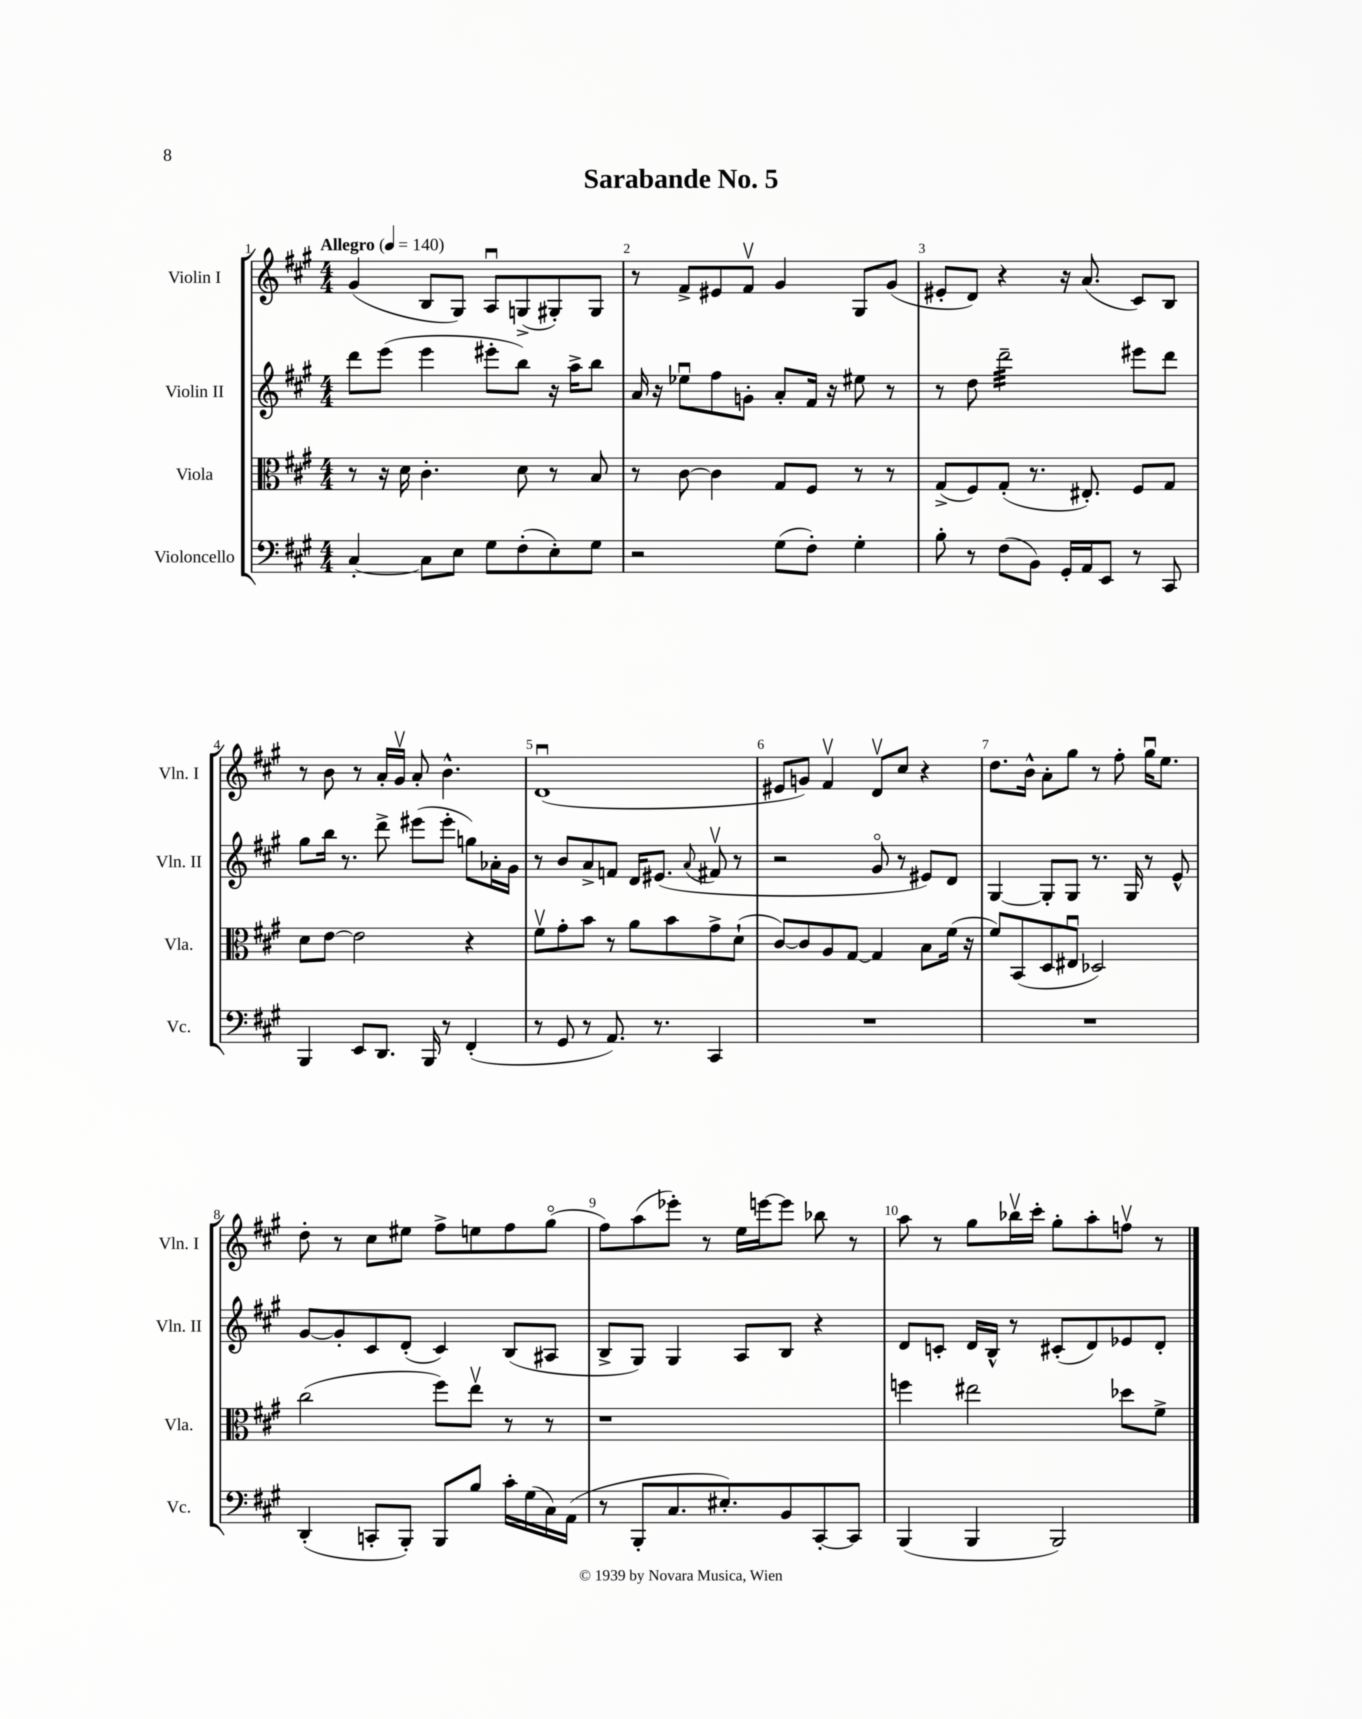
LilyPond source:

\header { title = "Sarabande No. 5" }
<<
\new StaffGroup <<
\new Staff = "s0" \with { instrumentName = "Violin I" shortInstrumentName = "Vln. I" } {
    \clef treble \key a \major \numericTimeSignature \time 4/4 \tempo "Allegro" 4 = 140
    gis'4( b8 gis8) a8\downbow g8->( gis8-.) gis8 |
    r8 fis'8-> eis'8 fis'8\upbow gis'4 gis8 gis'8( |
    eis'8-. d'8) r4 r16 a'8.( cis'8) b8 |
    r8 b'8 r8 a'16-. gis'16\upbow a'8-. b'4.-^ |
    d'1\downbow( |
    eis'8 g'8) fis'4\upbow d'8\upbow cis''8 r4 |
    d''8. b'16-^ a'8-. gis''8 r8 fis''8-. gis''16\downbow e''8. |
    d''8-. r8 cis''8 eis''8 fis''8-> e''8 fis''8 gis''8\flageolet( |
    fis''8) a''8( ees'''8-.) r8 e''16 e'''16~ e'''8 bes''8 r8 |
    a''8 r8 gis''8 bes''16\upbow cis'''16-. gis''8-. a''8-. f''8\upbow r8 \bar "|." |
}
\new Staff = "s1" \with { instrumentName = "Violin II" shortInstrumentName = "Vln. II" } {
    \clef treble \key a \major \numericTimeSignature \time 4/4
    d'''8 e'''8( e'''4 eis'''8-. b''8) r16 a''16-> b''8 |
    a'16 r16 ees''8\downbow fis''8 g'8-. a'8-. fis'16 r16 eis''8 r8 |
    r8 d''8 d'''2:32-- eis'''8 d'''8 |
    gis''8 b''16 r8. d'''8-> eis'''8( eis'''8-. g''8) aes'16-. gis'16 |
    r8 b'8 a'8-> f'8 d'16 eis'8.( \appoggiatura { a'8 } fis'8\upbow r8 |
    r2 gis'8\flageolet r8 eis'8) d'8 |
    gis4~ gis8-. gis8 r8. gis16 r8 e'8-^ |
    gis'8~ gis'8-. cis'8 d'8-.( cis'4) b8( ais8 |
    b8-> gis8) gis4 a8 b8 r4 |
    d'8 c'8-. d'16 b16-^ r8 cis'8-.( d'8) ees'8 d'8-. \bar "|." |
}
\new Staff = "s2" \with { instrumentName = "Viola" shortInstrumentName = "Vla." } {
    \clef alto \key a \major \numericTimeSignature \time 4/4
    r8 r16 d'16 cis'4.-. d'8 r8 b8 |
    r8 cis'8~ cis'4 gis8 fis8 r8 r8 |
    gis8->( fis8) gis8-.( r8. eis8.-.) fis8 gis8 |
    d'8 e'8~ e'2 r4 |
    fis'8\upbow gis'8-. b'8 r8 a'8 b'8 gis'8-> d'8-!( |
    cis'8~) cis'8 a8 gis8~ gis4 b8 fis'16( r16 |
    fis'8) b,8( d8 eis8\downbow des2) |
    cis''2( fis''8) e''8\upbow r8 r8 |
    r1 |
    f''4 eis''2 des''8 fis'8-> \bar "|." |
}
\new Staff = "s3" \with { instrumentName = "Violoncello" shortInstrumentName = "Vc." } {
    \clef bass \key a \major \numericTimeSignature \time 4/4
    cis4~-. cis8 e8 gis8 fis8-.( e8-.) gis8 |
    r2 gis8( fis8-.) gis4-. |
    b8-. r8 fis8( b,8) gis,16-. a,16 e,8 r8 cis,8 |
    b,,4 e,8 d,8. b,,16 r8 fis,4-.( |
    r8 gis,8 r8 a,8.) r8. cis,4 |
    R1 |
    R1 |
    d,4-.( c,8-. b,,8-.) b,,8 b8 cis'16-. gis16( cis16) a,16( |
    r8 b,,8-. cis8. eis8.-.) b,8 cis,8~-. cis,8 |
    b,,4( b,,4 b,,2) \bar "|." |
}
>>
>>
\layout { \context { \Score \override BarNumber.break-visibility = ##(#f #t #t) barNumberVisibility = #all-bar-numbers-visible } }
